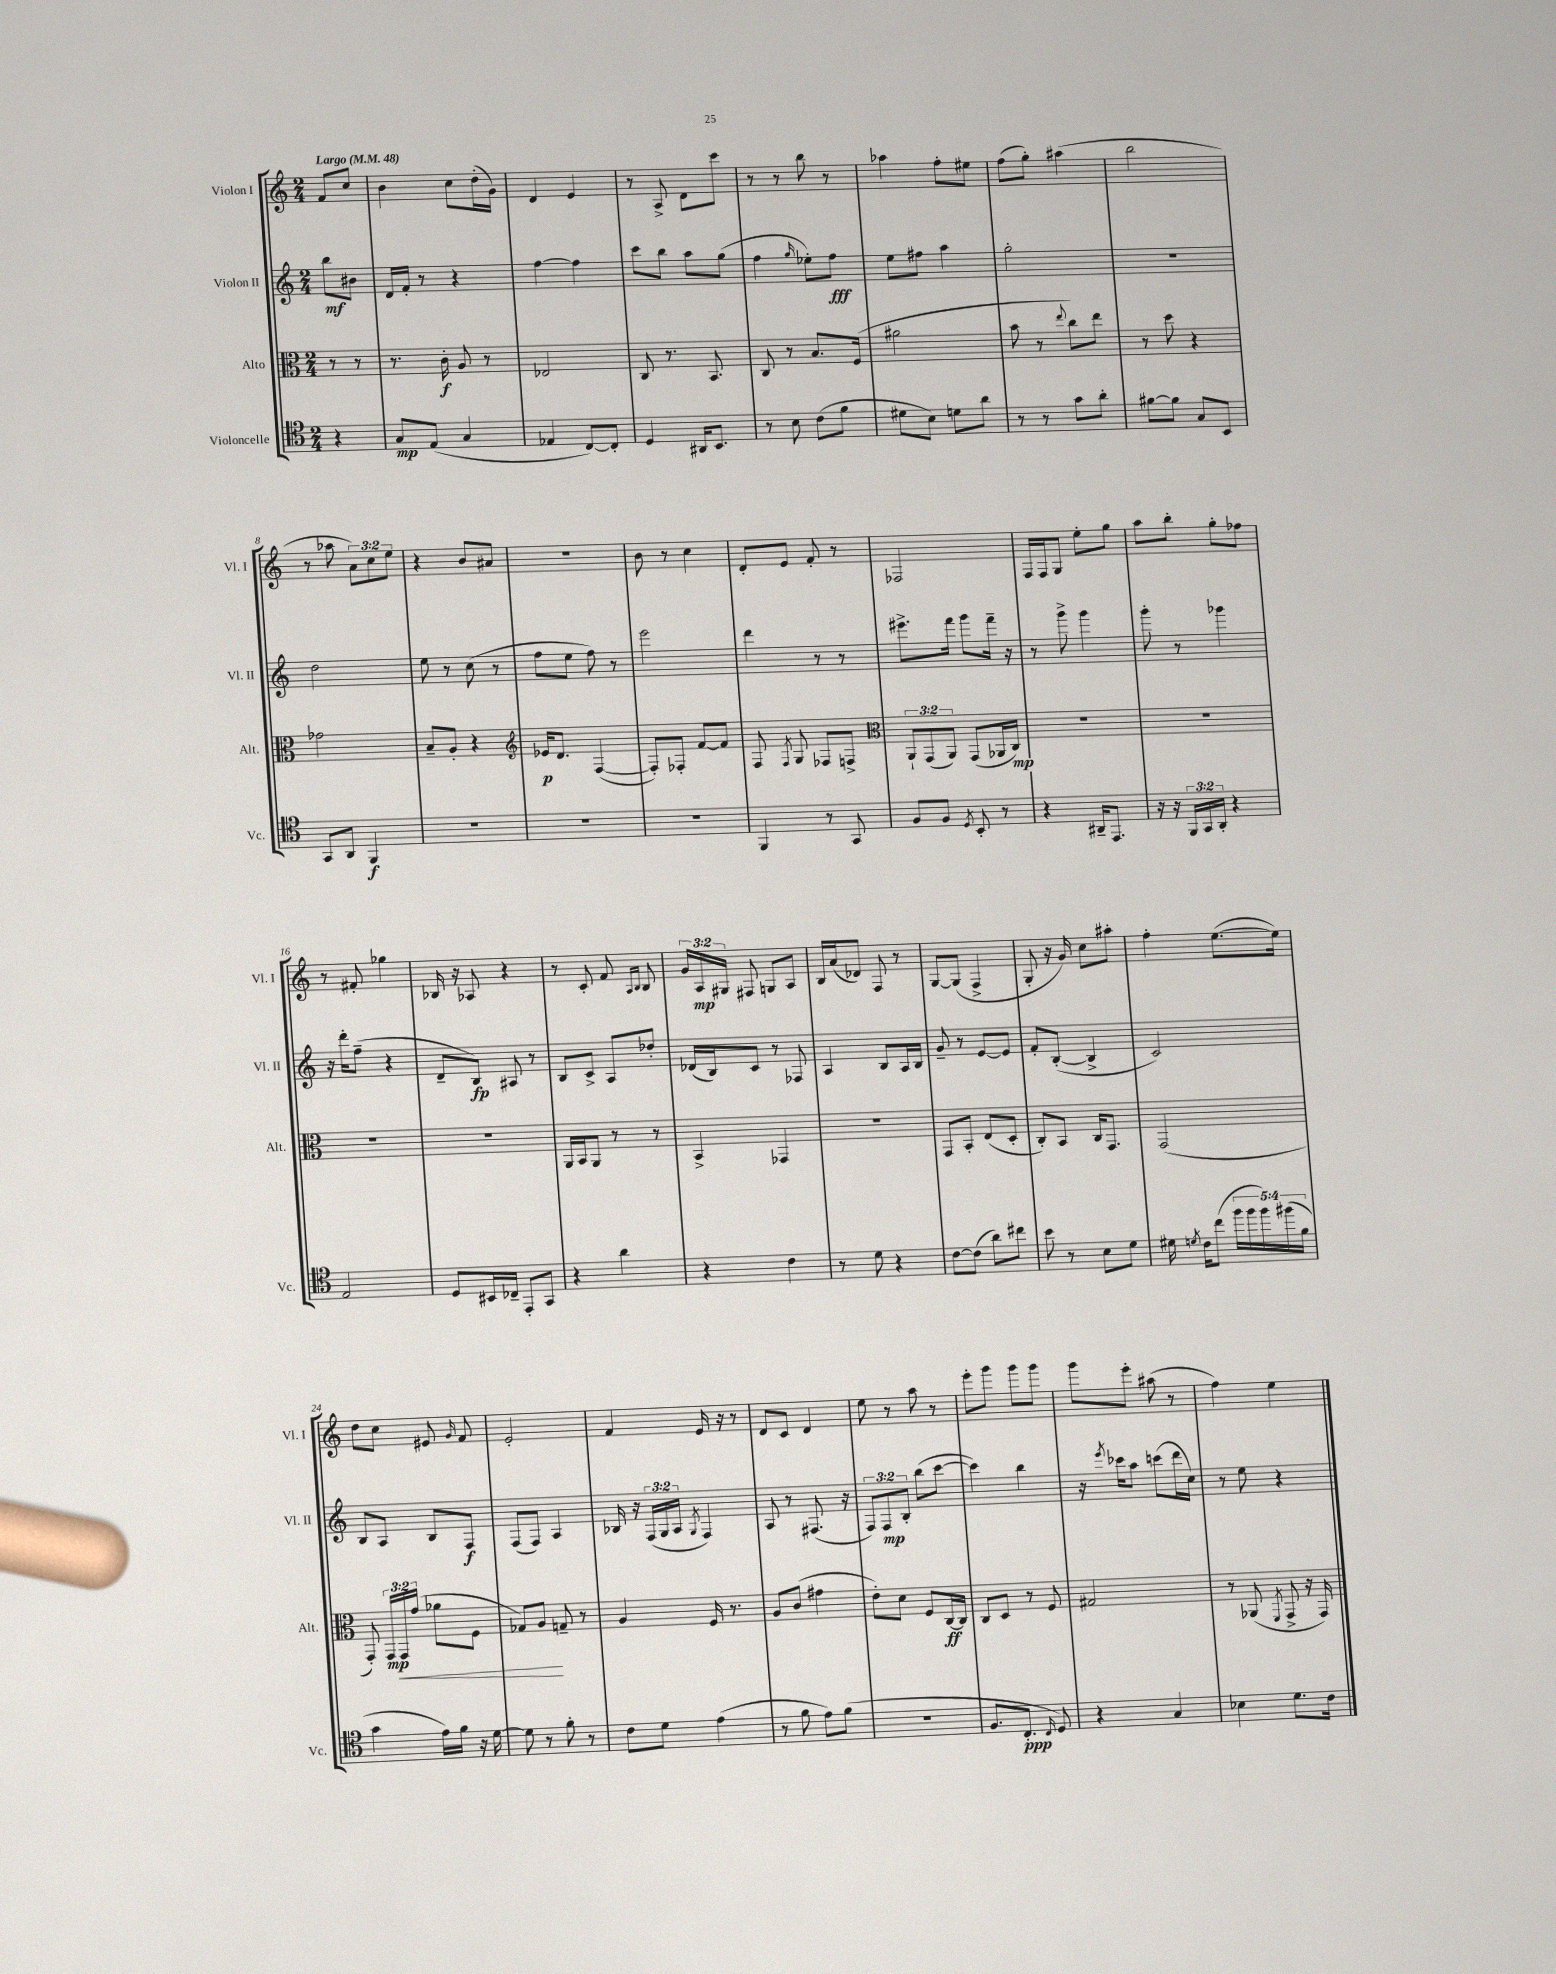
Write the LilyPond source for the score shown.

<<
\new StaffGroup <<
\new Staff = "s0" \with { instrumentName = "Violon I" shortInstrumentName = "Vl. I" } {
    \clef treble \key c \major \numericTimeSignature \time 2/4 \override Staff.TupletNumber.text = #tuplet-number::calc-fraction-text \partial 4 \tempo "Largo" 4 = 48
    \autoBeamOff f'8[ c''8] |
    b'4 c''8[ d''16-.( g'16]) |
    d'4 e'4 |
    r8 a8-> d'8[ c'''8] |
    r8 r8 b''8 r8 |
    aes''4 f''8[-. eis''8] |
    f''8[( g''8]-.) ais''4( |
    b''2 |
    r8 aes''8 \tuplet 3/2 { a'8[) c''8 e''8] } |
    r4 b'8[ ais'8] |
    R2 |
    b'8 r8 c''4 |
    d'8[-. e'8] f'8-. r8 |
    fes2 |
    f16[ f16 g8] e''8[-. g''8] |
    a''8[ b''8]-. g''8[-. fes''8] |
    r8 fis'8-. ges''4 |
    bes16 r16 aes8 r4 |
    r8 c'8-. f'8 \grace { a16[ b16] } b8 |
    \tuplet 3/2 { g'16[ a16\mp gis16] } fis8 g8[ a8] |
    b16[ a'16( des'8]) f8 r8 |
    g8[~ g8]( f4-> |
    g8-. r16 g'16) c''8[ ais''8]-. |
    f''4-. e''8.[~( e''16]) |
    d''8[ c''8] eis'8 \grace { g'16 } f'8 |
    e'2-. |
    f'4 e'16 r16 r8 |
    d'8[ c'8] d'4 |
    e''8 r8 a''8 r8 |
    e'''8[-. g'''8] g'''8[ g'''8] |
    g'''8[ e'''8]-. ais''8( r8 |
    f''4) e''4 \bar "|." |
}
\new Staff = "s1" \with { instrumentName = "Violon II" shortInstrumentName = "Vl. II" } {
    \clef treble \key c \major \numericTimeSignature \time 2/4 \override Staff.TupletNumber.text = #tuplet-number::calc-fraction-text \partial 4
    \autoBeamOff b''8[\mf bis'8] |
    d'16[ f'16]-. r8 r4 |
    f''4~ f''4 |
    c'''8[ b''8] a''8[ g''8]( |
    f''4 \grace { g''16 } ees''8[-.) f''8]\fff |
    e''8[ fis''8] a''4 |
    g''2-. |
    R2 |
    d''2 |
    e''8 r8 c''8( r8 |
    f''8[ e''8] f''8) r8 |
    e'''2 |
    d'''4 r8 r8 |
    eis'''8.[-> f'''16] g'''8[ f'''16]-- r16 |
    r8 g'''8-> g'''4 |
    g'''8-. r8 ges'''4 |
    r16 d'''16[-. f''8]--( r4 |
    d'8[-- b8]\fp) ais8 r8 |
    b8[ c'8]-> a8[ des''8]-. |
    des'16[( b16) c'8] r8 fes8 |
    a4 b8[ a16 b16] |
    g'8-- r8 e'8[~ e'8] |
    f'8[-. b8]~-.( b4-> |
    c'2) |
    b8[ a8] b8[ f8]\f |
    f8[( f8]) a4 |
    bes16 r16 \tuplet 3/2 { f16[( g16 a16] } \acciaccatura { g8 } f4) |
    a8 r8 fis8.( r16 |
    \tuplet 3/2 { f8[) f8\mp b8]-. } b''8[( c'''8]~ |
    c'''4) b''4 |
    r16 \acciaccatura { e'''8 } ces'''16[ a''8] c'''8[( d'''16 c''16]) |
    r8 e''8 r4 \bar "|." |
}
\new Staff = "s2" \with { instrumentName = "Alto" shortInstrumentName = "Alt." } {
    \clef alto \key c \major \numericTimeSignature \time 2/4 \override Staff.TupletNumber.text = #tuplet-number::calc-fraction-text \partial 4
    \autoBeamOff r8 r8 |
    r8. c'16-.\f a8 r8 |
    ees2 |
    c8 r8. b,8. |
    c8 r8 b8.[ f16]( |
    ais'2 |
    b'8 r8 \appoggiatura { e''8 } c''8[) e''8] |
    r8 d''8 r4 |
    ges'2 |
    b8[-- a8]-. r4 |
    \clef treble ees'16[\p d'8.] f4~( |
    f8[-.) fes8]-. f'8[~ f'8] |
    f8 \acciaccatura { f8 } g8 fes8[ f8]-> |
    \clef alto \tuplet 3/2 { a,8[-! g,8( a,8]) } g,8[( aes,16 c16]\mp) |
    R2 |
    R2 |
    R2 |
    R2 |
    a,16[ b,16 a,8] r8 r8 |
    b,4-> ges,4 |
    R2 |
    g,8[ b,8]-. e8[( d8]-. |
    c8[-.) b,8] c16[ g,8.] |
    g,2( |
    g,8-.) \tuplet 3/2 { g,16[\mp g,16\< g'16]( } aes'8[ f8] |
    ges8[) a8]\! g8-- r8 |
    a4 f16 r8. |
    a8[ c'8]( gis'4 |
    e'8[-.) d'8] f8[ c16~\ff c16] |
    c8[ d8] r8 f8 |
    gis2 |
    r8 aes,8( \acciaccatura { f,8 } g,8-> r16 g,16) \bar "|." |
}
\new Staff = "s3" \with { instrumentName = "Violoncelle" shortInstrumentName = "Vc." } {
    \clef tenor \key c \major \numericTimeSignature \time 2/4 \override Staff.TupletNumber.text = #tuplet-number::calc-fraction-text \partial 4
    \autoBeamOff r4 |
    g8[\mp e8]( g4 |
    ees4 c8[~) c8]-. |
    d4 ais,16[ b,8.] |
    r8 b8 c'8[( f'8] |
    dis'8[ b8]) d'8[ a'8] |
    r8 r8 g'8[ a'8]-. |
    fis'8[~ fis'8] g8[ b,8] |
    g,8[ a,8] f,4\f |
    R2 |
    R2 |
    R2 |
    f,4 r8 g,8 |
    f8[ f8] \acciaccatura { d8 } b,8-. r8 |
    r4 ais,16[-- e,8.] |
    r16 r16 \tuplet 3/2 { f,16[ g,16 a,16]-. } r4 |
    e2 |
    d8[ bis,16 ces16]-- e,8[-. g,8] |
    r4 a'4 |
    r4 c'4 |
    r8 d'8 r4 |
    c'8[~ c'8]( a'8[) cis''8] |
    b'8 r8 b8[ d'8] |
    dis'16 \acciaccatura { d'8 } c'16[ c''8]( \tuplet 5/4 { f''16[ f''16 f''16) fis''16( f'16] } |
    g'4 e'16[) f'16] r16 d'16~ |
    d'8 r8 f'8-. r8 |
    c'8[ d'8] e'4( |
    r8 f'8 e'8[) f'8]( |
    r2 |
    f8.[ c8.]-.\ppp \grace { c16 } d8) |
    r4 g4 |
    bes4 d'8.[ c'16] \bar "|." |
}
>>
>>
